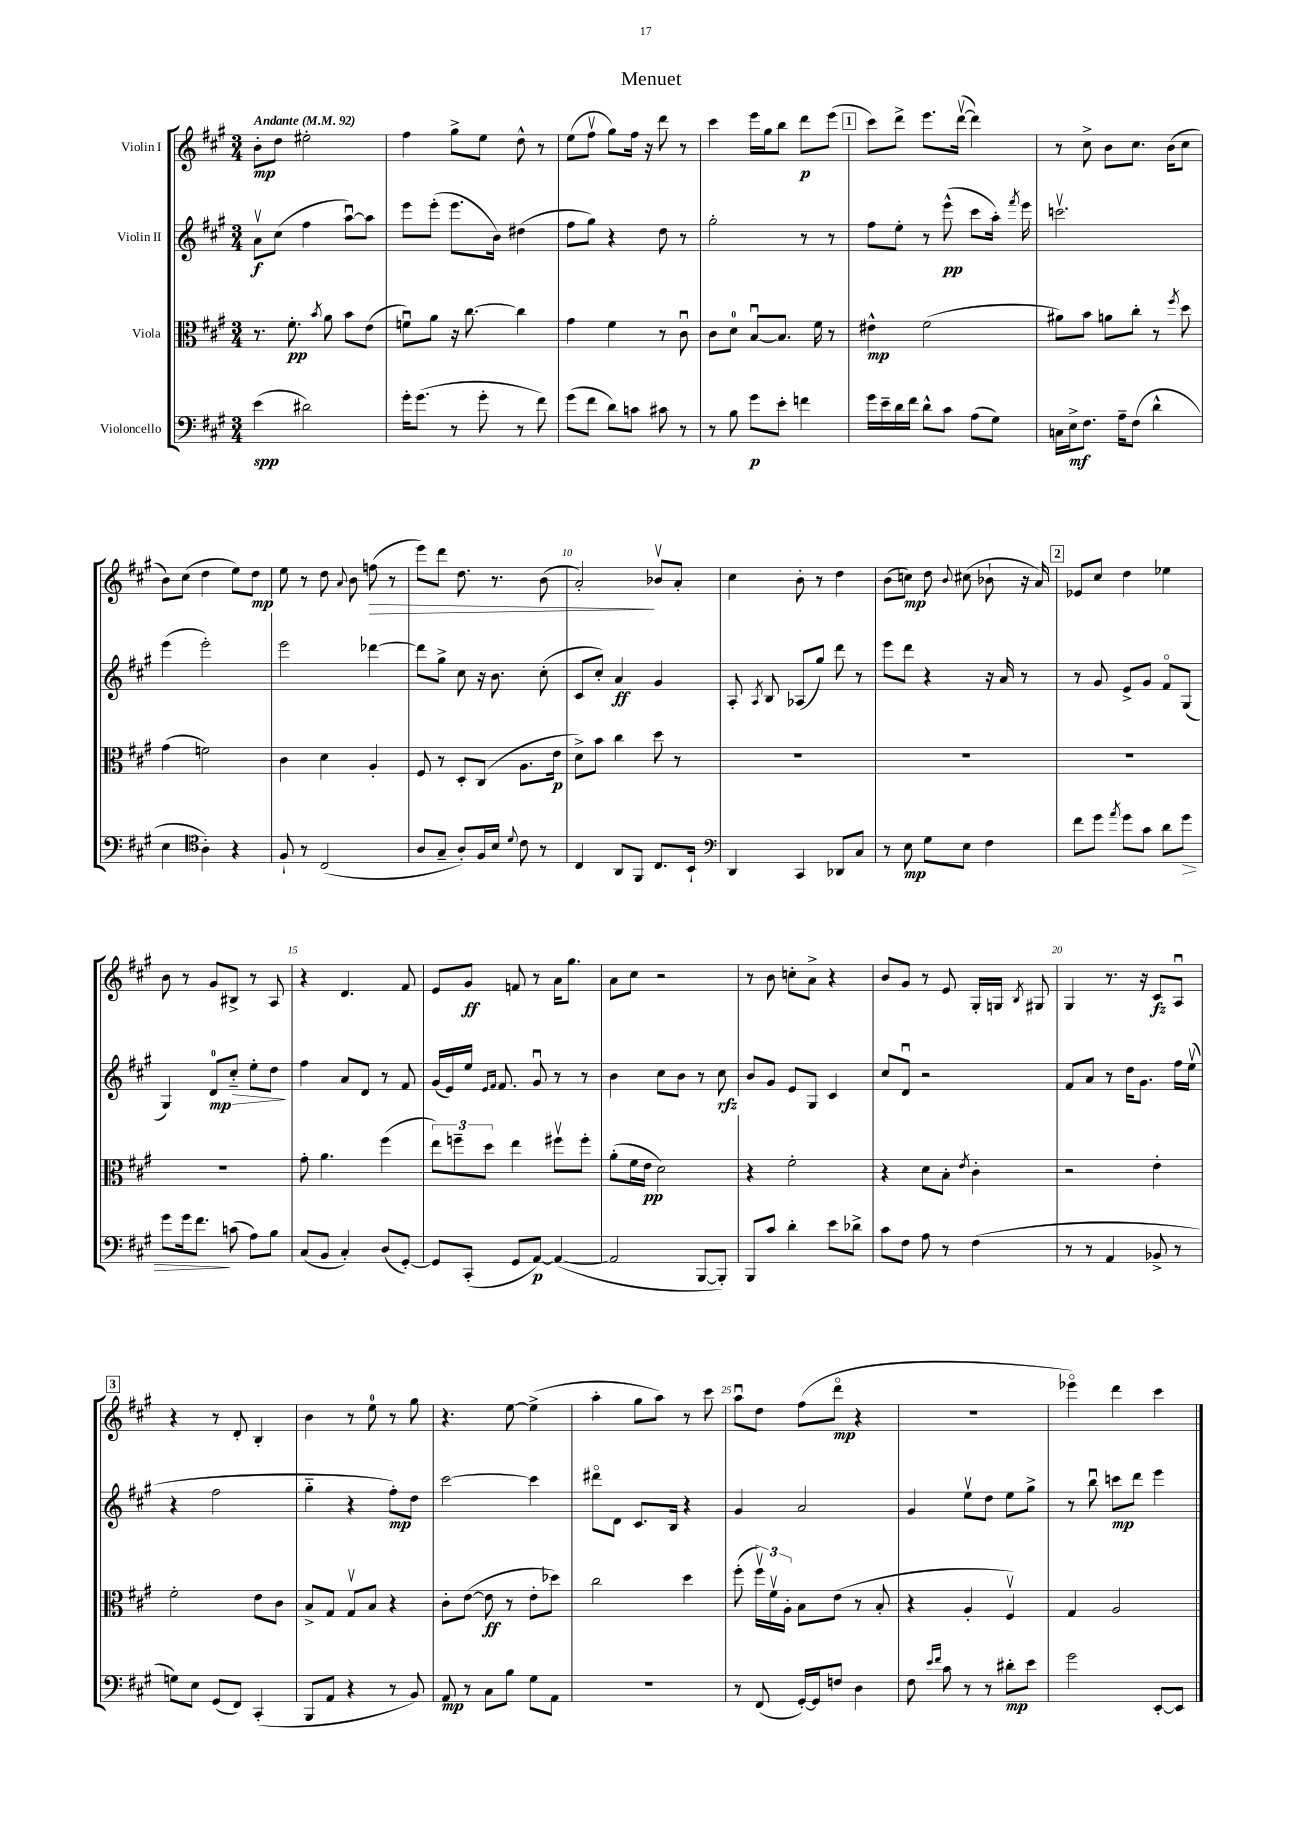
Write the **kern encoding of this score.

**kern	**kern	**kern	**kern
*staff4	*staff3	*staff2	*staff1
*clefF4	*clefC3	*clefG2	*clefG2
*k[f#c#g#]	*k[f#c#g#]	*k[f#c#g#]	*k[f#c#g#]
*M3/4	*M3/4	*M3/4	*M3/4
*MM92	*MM92	*MM92	*MM92
(4e	8.r	8av	8b'
.	.	(8cc#	8dd
.	8.f#'	.	.
2d#)	.	4ff#	2ee#'
.	8qb	.	.
.	8a	.	.
.	8b	[8aau)	.
.	(8e	8aa]	.
=	=	=	=
16g#'	8fu)	8eee	4ff#
(8.g#	.	.	.
.	8a	(8eee'	.
8r	16r	8.eee	8gg#^
.	[8.cc#	.	.
8g#'	.	.	8ee
.	.	16b)	.
8r	4cc#]	(4dd#	8dd^^
8f#)	.	.	8r
=	=	=	=
(8g#	4g#	8ff#	(8ee
8f#	.	8gg#)	8ff#v
8d)	4f#	4r	8gg#)
8c	.	.	16ff#
.	.	.	16r
8c#	8r	8dd	8ddd
8r	8c#u	8r	8r
=	=	=	=
8r	8c#	2gg#'	4ccc#
8B	8d	.	.
8g#	[8Bu	.	16eee
.	.	.	16gg#
8e'	8.B]	.	8bb
4f	.	8r	8ddd
.	16f#	.	.
.	8r	8r	(8eee
=	=	=	=
16g#	4e#^^	8ff#	8ccc#)
16e~	.	.	.
16d	.	8ee'	8ddd^
16f#	.	.	.
8d^^	(2f#	8r	8.eee
8c#	.	(8eee^^	.
.	.	.	([16dddv
(8A	.	8ccc#	4ddd])
8G#)	.	16aa')	.
.	.	8qfff#	.
.	.	16eee	.
=	=	=	=
16C	8a#)	2.cccv	8r
16E^	.	.	.
8.F#	8b	.	8cc#^
.	8a	.	8b
16A~	.	.	.
(8F#	8cc#'	.	8.cc#
4d^^	8r	.	.
.	.	.	(16b
.	8qff#	.	.
.	8dd	.	8cc#
=	=	=	=
4E	(4g#	(4eee	8b)
.	.	.	(8cc#
*clefC4	*	*	*
4A')	2f)	2eee')	4dd
4r	.	.	8ee)
.	.	.	8dd
=	=	=	=
8F#`	4c#	2eee	8ee
8r	.	.	8r
(2C#	4d	.	8dd
.	.	.	8qqa
.	.	.	8b
.	4A'	[4ddd-	(8ff
.	.	.	8r
=	=	=	=
8A	8F#	8ddd-]	8eee)
8G#~	8r	8gg#^	8ddd
8A')	8D'	8cc#	8.dd
16F#	(8C#	16r	.
16B	.	8.b	8.r
8qqd	.	.	.
8c#	8.A	.	.
8r	.	(8cc#'	(8b
.	16e	.	.
=	=	=	=
4C#	8d^)	8c#	2a')
.	8b	8cc#')	.
8AA	4cc#	4a	.
8FF#	.	.	.
8.C#	8dd	4g#	8b-v
.	8r	.	8a'
16BB`	.	.	.
=	=	=	=
*clefF4	*	*	*
4DD	2.r	8A'	4cc#
.	.	8qA	.
.	.	8B	.
4CC#	.	(8A-	8b'
.	.	8gg#)	8r
8DD-	.	8ddd	4dd
8C#	.	8r	.
=	=	=	=
8r	2.r	8eee	(8b
8E	.	8ddd	8cc)
8G#	.	4r	8dd
.	.	.	8qqb
8E	.	.	(8cc#
4F#	.	16r	8b-`
.	.	16a	.
.	.	8r	16r
.	.	.	16a)
=	=	=	=
8f#	2.r	8r	8e-
8g#	.	8g#	8cc#
8qa	.	.	.
8g#	.	8e^	4dd
8c#	.	8g#	.
8d	.	8f#o	4ee-
8g#	.	(8G#	.
=	=	=	=
8g#	2.r	4G#)	8b
16g#	.	.	8r
8.f#	.	.	.
.	.	8d	8g#
(8c	.	8cc#'~	8B#^
8A)	.	8ee'	8r
8B	.	8dd	8A
=	=	=	=
(8C#	8g#'	4ff#	4r
8BB	4.a	.	.
4C#')	.	8a	4.d
.	.	8d	.
(8D	(4ff#	8r	.
[8GG#')	.	8f#	8f#
=	=	=	=
8GG#]	12ee)	(16g#	8e
.	.	16e)	.
.	12ff~	.	.
(8CC#'	.	16ee	8g#
.	12dd	.	.
.	.	16qqe	.
.	.	16qqf#	.
.	.	8.f#	.
8GG#	4ee	.	8f
[8AA)	.	8g#u	8r
(4AA_	8ff#v	8r	16a
.	.	.	8.gg#
.	8ff#'	8r	.
=	=	=	=
2AA]	(8a'	4b	8a
.	16f#	.	8cc#
.	16e	.	.
.	2d)	8cc#	2r
.	.	8b	.
[8BBB	.	8r	.
8BBB'])	.	8cc#	.
=	=	=	=
8BBB	4r	8b	8r
8c#	.	8g#	8b
4d'	2f#'	8e	8cc'
.	.	8G#	8a^
8e	.	4c#	4r
8d-^	.	.	.
=	=	=	=
8c#	4r	8cc#	8b
8F#	.	8du	8g#
8A	8d	2r	8r
8r	8B'	.	8e
.	8qe	.	.
(4F#	4c#'	.	16G#'
.	.	.	16G
.	.	.	8qB
.	.	.	8G#
=	=	=	=
8r	2r	8f#	4G#
8r	.	8a	.
4AA	.	8r	8.r
.	.	16dd	.
.	.	8.g#	16r
8BB-^	4e'	.	8c#
8r	.	16ff#	8Au
.	.	(16eev	.
=	=	=	=
8G)	2f#'	4r	4r
8E	.	.	.
(8GG#	.	2ff#	8r
8FF#)	.	.	8d'
(4CC#'	8e	.	4B'
.	8c#	.	.
=	=	=	=
8BBB	8B^	4gg#'~	4b
8AA	8G#	.	.
4r	8G#v	4r	8r
.	8B	.	8ee
8r	4r	8ff#')	8r
8BB)	.	8dd	8gg#
=	=	=	=
8AA	8c#'	[2ccc#	4.r
8r	([8e	.	.
8C#	8e]	.	.
8B	8r	.	[8ee
8G#	8e'	4ccc#]	(4ee^]
8AA	8dd-)	.	.
=	=	=	=
2.r	2cc#	8ddd#o	4aa'
.	.	8d	.
.	.	8.c#	8gg#
.	.	.	8aa)
.	.	16B	.
.	4dd	4r	8r
.	.	.	8ccc#
=	=	=	=
8r	(8ff#'	4g#	8aau
(8FF#	24ff#v)	.	8dd
.	24f#v	.	.
.	24A'	.	.
[16GG#')	8B	2a	(8ff#
16GG#]	.	.	.
8F	(8e	.	8dddo
4D	8r	.	4r
.	8B'	.	.
=	=	=	=
8F#	4r	4g#	2.r
16qqe	.	.	.
16qqf#	.	.	.
8c#	.	.	.
8r	4A'	8eev	.
8r	.	8dd	.
8d#'	4F#v)	8ee	.
8e	.	8gg#^	.
=	=	=	=
2g#	4G#	8r	4eee-o)
.	.	8bbu	.
.	2A	8ccc	4ddd
.	.	8ddd	.
[8EE'	.	4eee	4ccc#
8EE]	.	.	.
==	==	==	==
*-	*-	*-	*-
